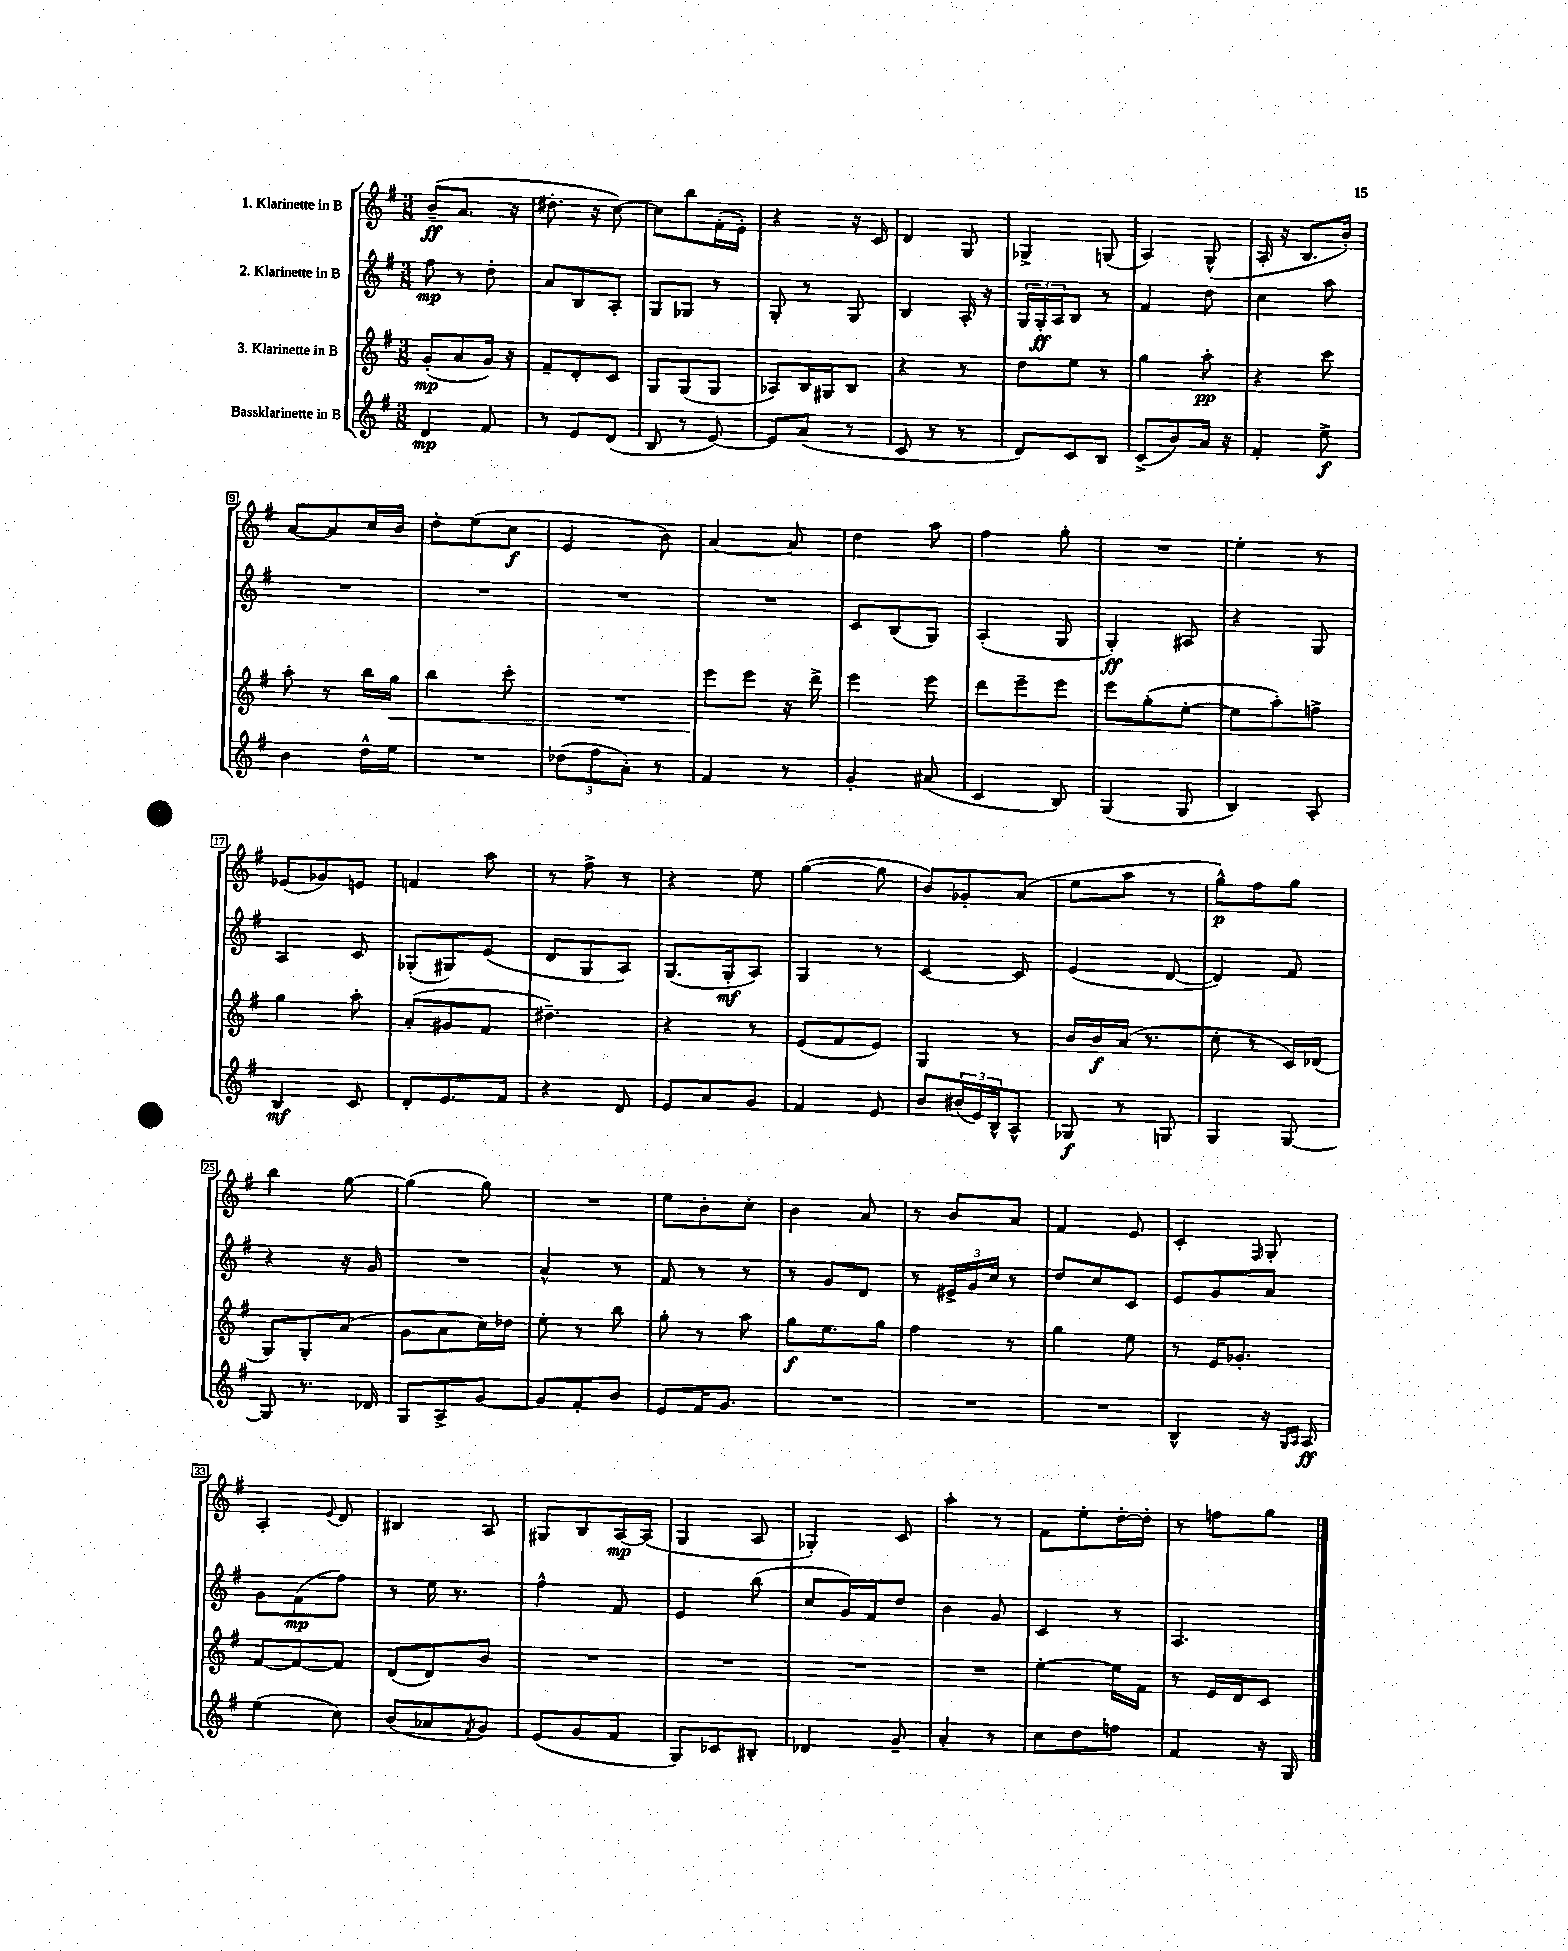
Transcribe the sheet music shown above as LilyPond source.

<<
\new StaffGroup <<
\new Staff = "s0" \with { instrumentName = "1. Klarinette in B" } {
    \clef treble \key g \major \numericTimeSignature \time 3/8
    b'8--\ff( a'8. r16 |
    dis''8.-. r16 c''8~) |
    c''8 b''8 fis'16-.( e'16-.) |
    r4 r16 c'16 |
    d'4 g8 |
    ges4-> g8( |
    a4) g8-^( |
    a16-. r16 b8. b'16-.) |
    a'8~ a'8 c''16 b'16 |
    d''8-. e''8( c''8\f |
    e'4 b'8) |
    a'4~ a'8 |
    d''4 a''8 |
    fis''4 g''8-. |
    R4. |
    e''4-. r8 |
    ees'8( ges'8) e'8 |
    f'4 a''8 |
    r8 fis''8-> r8 |
    r4 e''8 |
    g''4~( g''8 |
    b'8) ges'8-. a'8( |
    e''8 a''8 r8 |
    g''8-^\p) fis''8 g''8 |
    b''4 g''8~ |
    g''4( g''8) |
    R4. |
    e''8 b'8-. c''8-. |
    b'4 a'8 |
    r8 b'8 a'8 |
    fis'4 e'8 |
    c'4-. \grace { fis16 } g8-. |
    a4-. \appoggiatura { e'8 } d'8 |
    bis4 a8 |
    gis8 b8 a16~\mp a16( |
    g4 a8 |
    ges4-.) c'8 |
    a''4-. r8 |
    fis'8 e''8-. d''16~-. d''16-. |
    r8 f''8 g''8 \bar "|." |
}
\new Staff = "s1" \with { instrumentName = "2. Klarinette in B" } {
    \clef treble \key g \major \numericTimeSignature \time 3/8
    fis''8\mp r8 d''8-. |
    a'8 b8 a8-. |
    g8 ges8 r8 |
    g8-. r8 g8 |
    b4 a16-. r16 |
    \tuplet 3/2 { g16 g16-.\ff a16 } b8 r8 |
    fis'4 d''8 |
    c''4 a''8 |
    R4. |
    R4. |
    R4. |
    R4. |
    c'8 b8( g8) |
    a4-.( g8 |
    g4-.\ff) ais8 |
    r4 g8 |
    a4 c'8 |
    ges8-.( gis8) e'8( |
    d'8 g8 a8) |
    g8.( g16-.\mf a8) |
    g4 r8 |
    c'4~ c'8 |
    e'4( d'8~ |
    d'4) fis'8 |
    r4 r16 g'16 |
    R4. |
    a'4-^ r8 |
    fis'8 r8 r8 |
    r8 g'8 d'8 |
    r8 \tuplet 3/2 { eis'16-> g'16 c''16 } r8 |
    d''8 c''8 c'8 |
    e'8 g'8 a'8 |
    g'8 fis'8\mp( fis''8) |
    r8 e''16 r8. |
    fis''4-^ fis'8 |
    e'4 b''8( |
    c''8 g'16) fis'16 d''8 |
    b'4 g'8 |
    c'4 r8 |
    a4. \bar "|." |
}
\new Staff = "s2" \with { instrumentName = "3. Klarinette in B" } {
    \clef treble \key g \major \numericTimeSignature \time 3/8
    g'8-.\mp( a'8 g'16) r16 |
    fis'8-- d'8-. c'8 |
    g8 g8( g8 |
    aes8) b16 gis16 b8 |
    r4 r8 |
    d''8 e''8 r8 |
    g''4 a''8-.\pp |
    r4 c'''8 |
    a''8-. r8 b''16 g''16\< |
    b''4 c'''8-. |
    R4. |
    e'''8\! e'''8 r16 d'''16-> |
    e'''4 e'''8 |
    d'''8 e'''8-- e'''8 |
    e'''8 g''8-.( e''8~-. |
    e''8 a''8-.) f''8-> |
    g''4 a''8-. |
    a'8-.( gis'8 fis'8 |
    dis''4.--) |
    r4 r8 |
    e'8( fis'8 e'8) |
    g4 r8 |
    b'16 b'16\f a'16( r8. |
    c''8-. r8 c'16) des'16( |
    g8) g8-. a'8( |
    g'8 a'8 c''16) des''16 |
    e''8-. r8 b''8 |
    g''8-. r8 a''8 |
    g''8\f e''8. g''16 |
    fis''4 r8 |
    g''4 e''8 |
    r8 e'16 ges'8.-. |
    fis'8~ fis'8~ fis'8 |
    d'8( d'8) b'8 |
    R4. |
    R4. |
    R4. |
    R4. |
    e''4~-. e''16 fis'16 |
    r8 e'16 d'16 c'8 \bar "|." |
}
\new Staff = "s3" \with { instrumentName = "Bassklarinette in B" } {
    \clef treble \key g \major \numericTimeSignature \time 3/8
    d'4\mp fis'8 |
    r8 e'8 d'8( |
    b8 r8 e'8~) |
    e'8 a'8( r8 |
    c'8 r8 r8 |
    d'8) c'8 b8 |
    c'8->( b'8) a'16 r16 |
    fis'4-. e''8->\f |
    b'4 d''16-^ e''16 |
    R4. |
    \tuplet 3/2 { des''8( fis''8 a'8-.) } r8 |
    fis'4 r8 |
    g'4-. ais'8( |
    c'4 b8) |
    g4( g8 |
    b4) a8-. |
    b4\mf c'8 |
    d'8-. e'8. fis'16 |
    r4 d'8 |
    e'8 a'8 g'8 |
    fis'4 e'8 |
    b'8 \tuplet 3/2 { bis'16( e'16) b16-^ } a8-^ |
    ges8\f r8 g8 |
    g4 g8~ |
    g8 r8. des'16 |
    g8 a8-> g'8~ |
    g'8 fis'8-. b'8 |
    e'8 fis'16 g'8. |
    R4. |
    R4. |
    R4. |
    b4-^ r16 \grace { g16 a16 } a16\ff |
    e''4( c''8) |
    b'8( aes'8 \acciaccatura { fis'8 } g'8) |
    e'8( g'8 fis'8 |
    g8) ces'8 bis8-. |
    des'4 g'8-- |
    a'4-. r8 |
    c''8 d''8 f''8 |
    fis'4 r16 g16 \bar "|." |
}
>>
>>
\layout { \context { \Score \override BarNumber.stencil = #(make-stencil-boxer 0.1 0.3 ly:text-interface::print) } }
